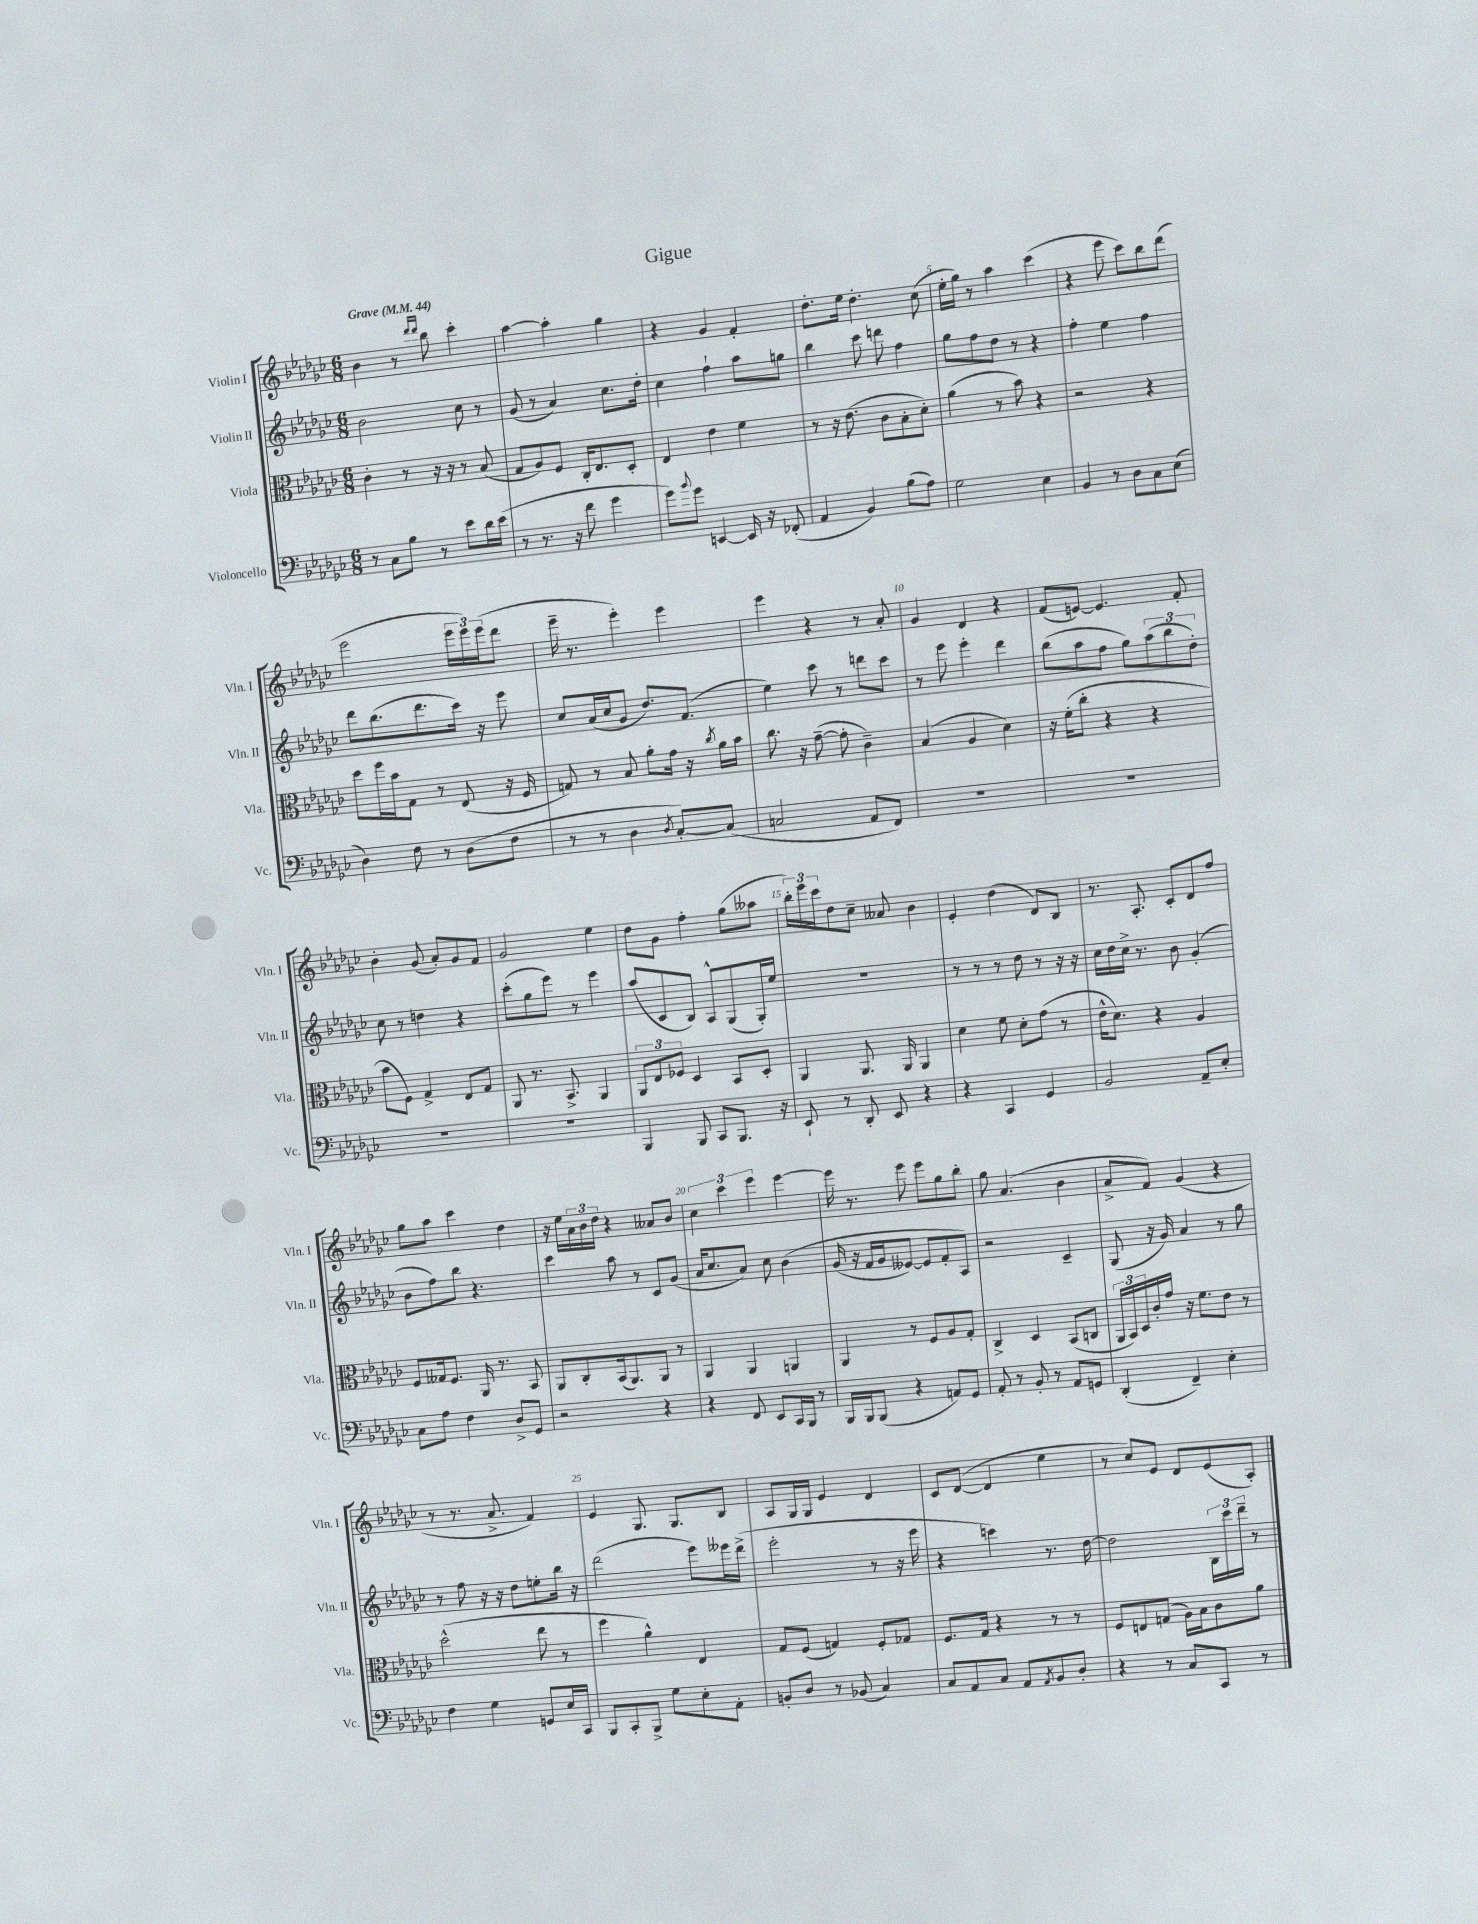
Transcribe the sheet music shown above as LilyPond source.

\header { title = "Gigue" }
<<
\new StaffGroup <<
\new Staff = "s0" \with { instrumentName = "Violin I" shortInstrumentName = "Vln. I" } {
    \clef treble \key ges \major \numericTimeSignature \time 6/8 \tempo "Grave" 4 = 44
    bes'4 r8 \grace { des'''16 des'''16 } bes''8 ces'''4-. |
    aes''4~ aes''4-. ges''4 |
    r4 ges'4 f'4-. |
    des''8.-. ees''16 des''4.-. ces''8( |
    ees''16-. ges''16) r8 aes''4 ces'''4( |
    r4 ees'''8 ces'''8) bes''8 des'''8( |
    ees'''2 \tuplet 3/2 { ees'''16 ees'''16) ees'''16( } des'''8 |
    ees'''16-- r8. ees'''4-.) ees'''4 |
    ees'''4 r4 r8 aes'8-. |
    ges'4 des'4 r4 |
    f'8( e'8~) e'4. f'8-. |
    bes'4-. ges'8( aes'8-.) ges'8 f'8 |
    ges'2 ees''4 |
    des''8 ges'8 f''4-. ges''8( aeses''8 |
    \tuplet 3/2 { bes''16-.) ees'''16 ces'''16 } des''8 ces''8-- aeses'8 bes'4 |
    ees'4-. des''4( des'8) bes8 |
    r8. aes8.-. ces'8-. des'8 f''8 |
    ges''8 aes''8 ces'''4 des''4 |
    r16 ees''16 \tuplet 3/2 { aes'16 bes'16 des''16 } r4 aeses'8 bes'8 |
    \tuplet 3/2 { ces''4 ces'''4 ees'''4 } ees'''4~ |
    ees'''16 r8. ees'''8 ees'''8 ges''8 bes''8-. |
    ges''8 aes'4.( bes'4 |
    aes'8-> f'8) ges'4( r4 |
    r8 r8. aes'8.-> f'4) |
    ees'4 ges8. ges8. bes8 |
    aes8 ges16 ges16 ees'4 des'4 |
    ces'8 des'8~( des'4 ees''4 |
    r8 ces''8) ees'8 des'8 ees'8( aes8-.) \bar "|." |
}
\new Staff = "s1" \with { instrumentName = "Violin II" shortInstrumentName = "Vln. II" } {
    \clef treble \key ges \major \numericTimeSignature \time 6/8
    bes'2 ces''8 r8 |
    ges'8( r8 aes'4) ces''8. des''16-. |
    ces''4 f''4-! aes''8 g''8 |
    bes''4 ces'''8 d'''8 f''4 |
    ges''8 f''8 des''8 r8 r4 |
    f''4-. ees''4 f''4 |
    des'''8 bes''8.( des'''8. ces'''16) r16 ees'''8 |
    ces''8 aes'16( ces''16 ges'8 des''8.) f'8.( |
    ees''4) ces'''8 r8 d'''8 ces'''8 |
    r8 ees'''8 ees'''4-. des'''4 |
    bes''8( aes''8 f''8 ges''8) \tuplet 3/2 { aes''8( bes''8 des''8-.) } |
    ces''8 r8 d''4 r4 |
    ces'''8-.( ges''8 ees'''8) r8 ees'''4 |
    aes''8( ces'8 bes8) aes8-^ ges8( ges16-.) ees''16 |
    R2. |
    r8 r8 r8 des''8 r8 r16 r16 |
    ces''16 des''16 ces''16-> r8. bes'8 ges'4-.( |
    bes'8 f''8) bes''8 r4. |
    ces'''4 aes''8 r8 ces'8 ges'8( |
    aes'16 ces''8. aes'8) ces''8 bes'4\( |
    ges'16( r16 f'16 ges'16 eeses'8~) eeses'8 f'8-. aes8\) |
    r2 ces'4-- |
    ges8( r16 ges'16) aes'4 r8 ges''8 |
    r8 f''8 r16 r16 des''8 e''8-. bes''16 r16 |
    des'''2( ees'''8) eeses'''16 des'''16->( |
    ees'''2-. r8 r16 ees'''16 |
    r4 c'''4) r8. des''16~ |
    des''2 \tuplet 3/2 { bes16 ces'''16 des'''16-- } r8 \bar "|." |
}
\new Staff = "s2" \with { instrumentName = "Viola" shortInstrumentName = "Vla." } {
    \clef alto \key ges \major \numericTimeSignature \time 6/8
    ces'4-. r8 r16 r16 r8 bes8( |
    ges8 aes8) f8 ces16-. ees8. des8-. |
    ees4 ees'4 f'4 |
    r8 r16 ees'8.( ces'8 bes8-. des'8-.) |
    aes'4( r8 bes'8) r4 |
    r2 r4 |
    des''8 f''16 bes'16 ges8 r8 ees8( r16 f16 |
    g8) r8 bes8 aes'8-. ges'16 r16 \acciaccatura { ces''8 } aes'16 bes'16 |
    ces''8. r16 ges'8~--( ges'8-. ces'4--) |
    bes4( aes4 des'4) |
    r16 f'16-.( ces''8-. r4 r4 |
    bes'8 f8) ges4-> ees8 ges8 |
    aes,8 r8. bes,8.-> aes,4 |
    \tuplet 3/2 { aes,8 ees8 fes8 } des4 bes,8 des8-. |
    aes,4 aes,8. aes,16 aes,4 |
    des'4 f'8 des'8-. ges'8( r8 |
    ees'16-^ des'8.) r4 aes4 |
    f8 geses16 f8. aes,16 r8. bes,8 |
    aes,8 ces8-. bes,16( aes,8.) aes,8 r8 |
    aes,4 aes,4 a,4 |
    aes,4 r8 f8 aes8 ges8-. |
    ces4-> des4 bes,8( c8 |
    \tuplet 3/2 { aes,16 bes,16) des16 } ces'16-. ges'16 r16 f'8. ees'8 r8 |
    des''2-^( ees''8 r8 |
    f''4 aes'4-^) ees4 |
    ges8 f8( g4) f8-. ges8 |
    f8. ges16 r4 r8 r8 |
    f8 e8 g8( aes16) bes16 ces'8 aes'8 \bar "|." |
}
\new Staff = "s3" \with { instrumentName = "Violoncello" shortInstrumentName = "Vc." } {
    \clef bass \key ges \major \numericTimeSignature \time 6/8
    r8 ces8 bes8 r8 ees'8 des'16 ees'16( |
    r8 r8. r16 f'8 ges'4 |
    ges'8) \appoggiatura { bes'8 } ges'8 e,4~ e,16 r16 fes,8-.( |
    aes,4 bes,4) bes8( aes8) |
    ges2 ees4 |
    bes,4 r8 des8 ces8 ees8( |
    des4) f8 r8 des8( f8 |
    r8 r8 des4 \acciaccatura { des8 } ces8~-.) ces8( |
    c2 aes,8 f,8) |
    R2. |
    R2. |
    R2. |
    R2. |
    bes,,4 bes,,8 ces,8 bes,,8. r16 |
    ees,8-! r8 des,8-. ees,8 r4 |
    r4 ces,4 ges,4 |
    bes,2 aes,8-- ees8-. |
    ces8 aes8 f4 des8-> ges,8 |
    r2 r4 |
    r4 f,8 ees,8 ces,16 bes,,16 r8 |
    bes,,16 bes,,16 bes,,8( r4 a,8) ges,8 |
    aes,8-. r8 bes,8-. r8 aes,8 g,8 |
    des,4-.( f,4--) ees4-. |
    f4 ges4 g,8 ees16 ces,16 |
    bes,,8 ces,8-. bes,,8-> ges8 ees8-. aes,8-. |
    b,8-. des8 r8 bes,8( ces4) |
    ces8 aes,8 ces8 aes,8 \acciaccatura { aes,8 } bes,8 des8-. |
    r4 r8 ces8 ces,8 r8 \bar "|." |
}
>>
>>
\layout { \context { \Score \override BarNumber.break-visibility = ##(#f #t #t) barNumberVisibility = #(every-nth-bar-number-visible 5) } }
